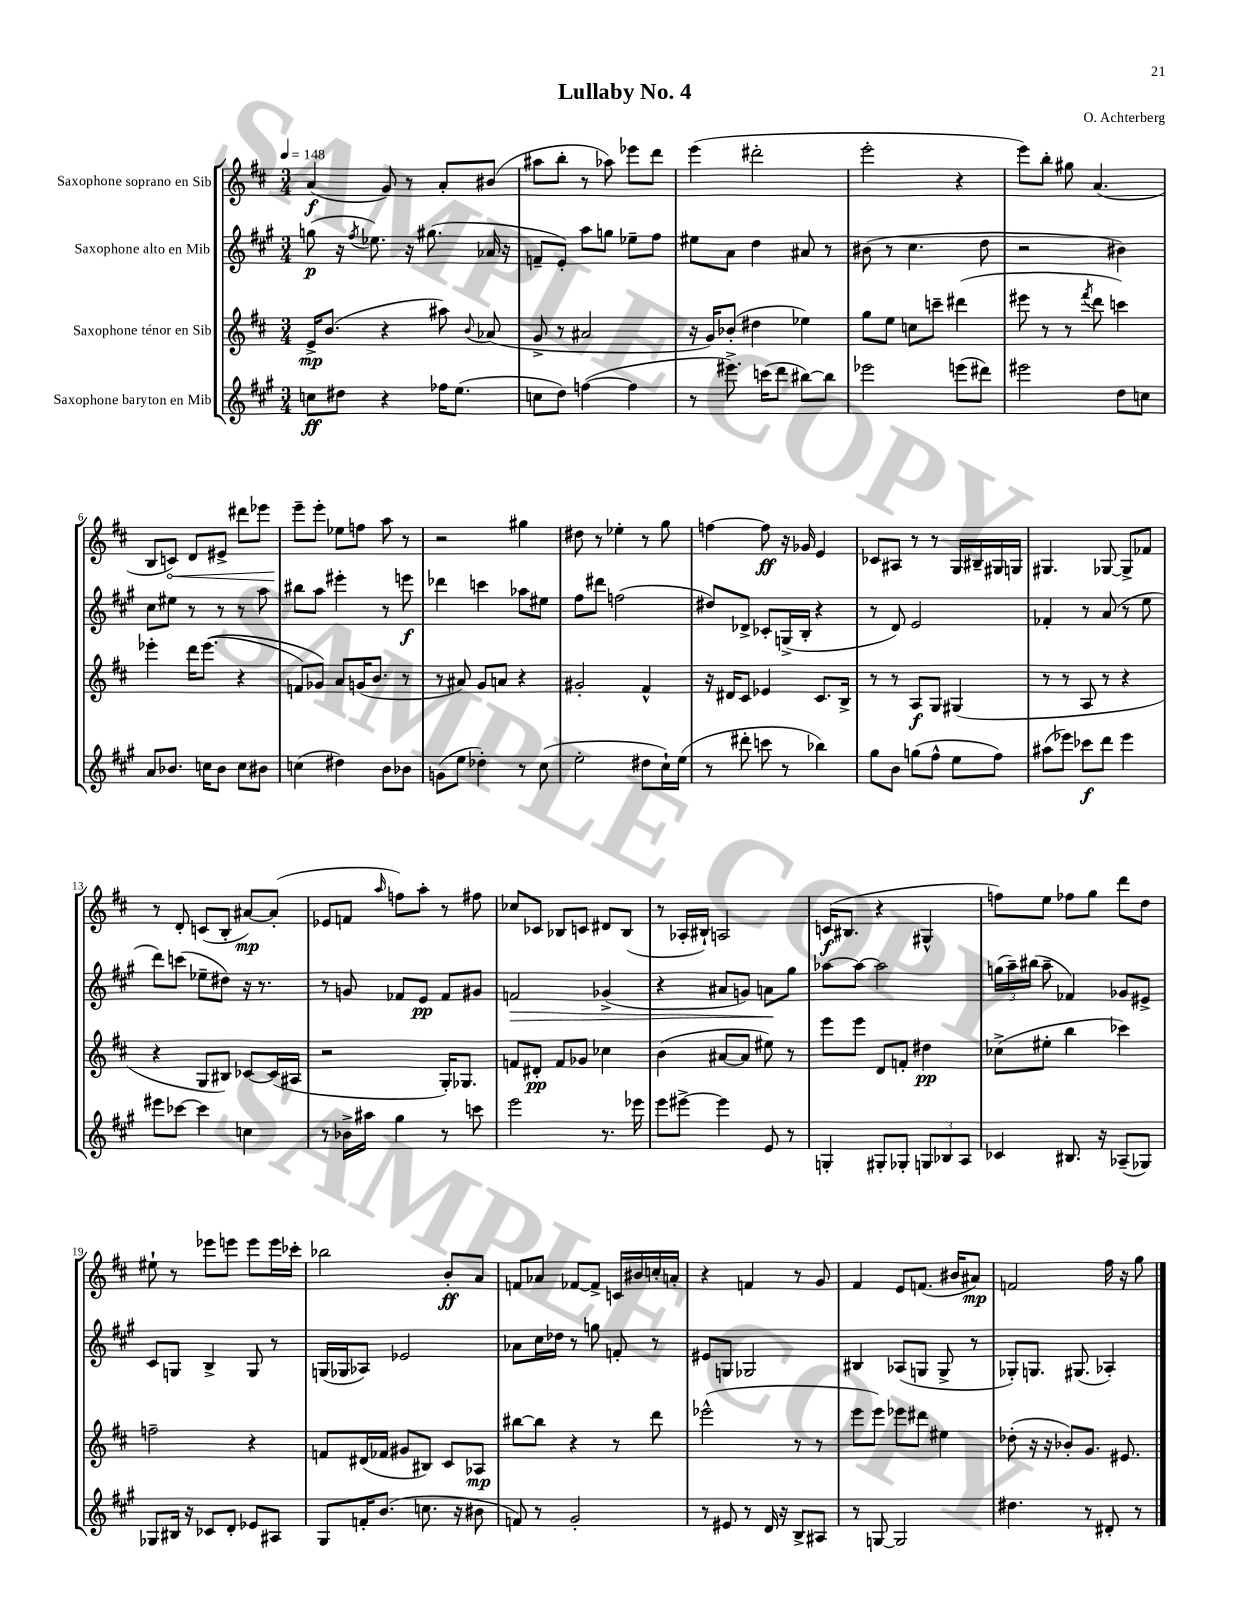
\header { title = "Lullaby No. 4" composer = "O. Achterberg" }
<<
\new StaffGroup <<
\new Staff = "s0" \with { instrumentName = "Saxophone soprano en Sib" } {
    \clef treble \key d \major \numericTimeSignature \time 3/4 \tempo 4 = 148
    \autoBeamOff a'4\f( g'8) r8 a'8[-. bis'8]( |
    ais''8[ b''8]-. r8 aes''8) ees'''8[ d'''8] |
    e'''4( dis'''2-. |
    e'''2-. r4 |
    e'''8[) b''8]-. gis''8 a'4.( |
    b8[ \once \override Hairpin.circled-tip = ##t c'8]\<) d'8[ eis'8]-> dis'''8[ ees'''8] |
    e'''8[--\! e'''8]-. ees''8[ f''8] a''8 r8 |
    r2 gis''4 |
    dis''8 r8 ees''4-. r8 g''8 |
    f''4~ f''8\ff r16 ges'16 e'4 |
    ces'8[ ais8] r8 r8 g16[ bis16-- gis16 g16] |
    gis4. ges8~ ges8[-> fes'8] |
    r8 d'8-. c'8[( b8]-. ais'8[~\mp) ais'8]-.( |
    ees'8[ f'8] \grace { a''16 } f''8[) a''8]-. r8 fis''8 |
    ces''8[ ces'8] bes8[ c'8] dis'8[ bes8]( |
    r8 aes16[-. bis16]-!) a2 |
    c'16[\f( bis8.] r4 gis4-^ |
    f''8[) e''8] fes''8[ g''8] d'''8[ d''8] |
    eis''8-! r8 ees'''8[ e'''8] e'''8[ e'''16 ces'''16]-. |
    bes''2 b'8[-.\ff a'8] |
    f'8[ aes'8] fes'8[~ fes'8]-> c'16[ bis'16 c''16-. a'16]-. |
    r4 f'4 r8 g'8 |
    fis'4 e'8[ f'8.]( bis'16[ ais'8]\mp) |
    f'2 fis''16 r16 g''8 \bar "|." |
}
\new Staff = "s1" \with { instrumentName = "Saxophone alto en Mib" } {
    \clef treble \key a \major \numericTimeSignature \time 3/4
    \autoBeamOff g''8\p( r16 \acciaccatura { fis''8 } ees''8.) r16 gis''8.( aes'16 r16 |
    f'8[-- e'8]-.) a''8[ g''8] ees''8[-- fis''8] |
    eis''8[ a'8] d''4 ais'8 r8 |
    bis'8( r8 cis''4. d''8 |
    r2 bis'4) |
    cis''8[ eis''8] r8 r8 r8 a''8 |
    bis''8[ a''8] eis'''4-. r8 e'''8\f |
    des'''4 c'''4 aes''8[ eis''8] |
    fis''8[ dis'''8] f''2( |
    dis''8[) des'8]-> ces'8[-. g16->( b16]-. r4 |
    r8 d'8) e'2 |
    fes'4-. r8 a'8( r8 e''8 |
    d'''8[) c'''8]( ees''8[-- dis''8]) r16 r8. |
    r8 g'8 fes'8[ e'8]\pp fes'8[ gis'8] |
    f'2\> ges'4->( |
    r4 ais'8[ g'8]) a'8[\! gis''8] |
    aes''8[~ aes''8]~ aes''2 |
    \tuplet 3/2 { g''16[( a''16--) bis''16]( } a''8-- fes'4) ges'8[ eis'8]-> |
    cis'8[ g8] b4-> g8 r8 |
    g16[( ges16 aes8]) ees'2 |
    aes'8[ cis''16 des''16] r8 g''8 f'8-. r8 |
    eis'8[ g8] ges2 |
    bis4 aes8[( g8] g8-> r8 |
    ges8[-.) g8.] gis8.( aes4-.) \bar "|." |
}
\new Staff = "s2" \with { instrumentName = "Saxophone ténor en Sib" } {
    \clef treble \key d \major \numericTimeSignature \time 3/4
    \autoBeamOff e'16[->\mp b'8.]( r4 ais''8) \appoggiatura { b'8 } aes'8( |
    g'8-> r8 ais'2 |
    r16 g'16[) bes'8]-.( dis''4 ees''4) |
    g''8[ e''8] c''8[ c'''8]-- dis'''4( |
    eis'''8 r8 r8 \acciaccatura { fis'''8 } d'''8 c'''4) |
    ees'''4-. d'''16[ ees'''8.](\( r4 |
    f'8[) ges'8]\) a'8[ g'16( b'8.] r8 |
    r8 ais'8) g'8[ a'8] r4 |
    gis'2-. fis'4-^ |
    r16 dis'16[ cis'8] ees'4 cis'8.[ b16]-> |
    r8 r8 a8[\f g8] gis4( |
    r8 r8 a8 r8 r4 |
    r4 g8[ bis8]) ces'8[~ ces'16( ais16] |
    r2 g16[-.) ges8.] |
    f'8[ dis'8]-.\pp f'8[ ges'8] ces''4 |
    b'4( ais'8[~ ais'8] eis''8) r8 |
    e'''8[ e'''8] d'8[ f'8]-. dis''4\pp |
    ces''8[->( eis''8]-. b''4 ces'''4) |
    f''2-- r4 |
    f'8[ dis'16( fes'16] gis'8[ bis8]) cis'8[ aes8]\mp |
    bis''8[~ bis''8] r4 r8 d'''8 |
    ees'''2-^( r8 r8 |
    e'''8[ e'''8]) ees'''8[ dis'''8] eis''4 |
    des''8-.( r16 r16 bes'8[-.) g'8.] eis'8. \bar "|." |
}
\new Staff = "s3" \with { instrumentName = "Saxophone baryton en Mib" } {
    \clef treble \key a \major \numericTimeSignature \time 3/4
    \autoBeamOff c''8[\ff dis''8] r4 fes''16[ e''8.]( |
    c''8[ d''8]) f''4~( f''4 |
    r8 eis'''8.->) c'''16[( d'''8] bis''8[~) bis''8] |
    ees'''2 e'''8[( dis'''8]) |
    eis'''2 d''8[ c''8] |
    a'8[ bes'8.] c''16[ bes'8] c''8[ bis'8] |
    c''4( dis''4) b'8[ bes'8] |
    g'8[( e''8] des''4-.) r8 cis''8( |
    e''2-. dis''8[ cis''16-!) e''16]( |
    r8 dis'''8-. c'''8 r8 bes''4) |
    gis''8[ b'8] g''8[( fis''8]-^ e''8[ fis''8]) |
    ais''8[( ees'''8]) ces'''8[\f d'''8] ees'''4 |
    eis'''8[ ces'''8]~ ces'''4 c''4 |
    r8 bes'16[-> ais''16] gis''4 r8 c'''8 |
    e'''2 r8. ees'''16 |
    e'''8[ eis'''8]~-> eis'''4 e'8 r8 |
    g4-. gis8[-. ges8]-. \tuplet 3/2 { g8[ bes8 a8] } |
    ces'4 bis8. r16 aes8[--( ges8]) |
    ges8[ bis16] r16 ces'8[ d'8]-. ees'8[ ais8] |
    gis8[ f'16-. b'8.]( c''8. r16 bis'8 |
    f'8) r8 gis'2-. |
    r8 eis'8 r8 d'16 r16 b8[-> ais8] |
    r8 g8~ g2 |
    dis''4. r8 dis'8-. r8 \bar "|." |
}
>>
>>
